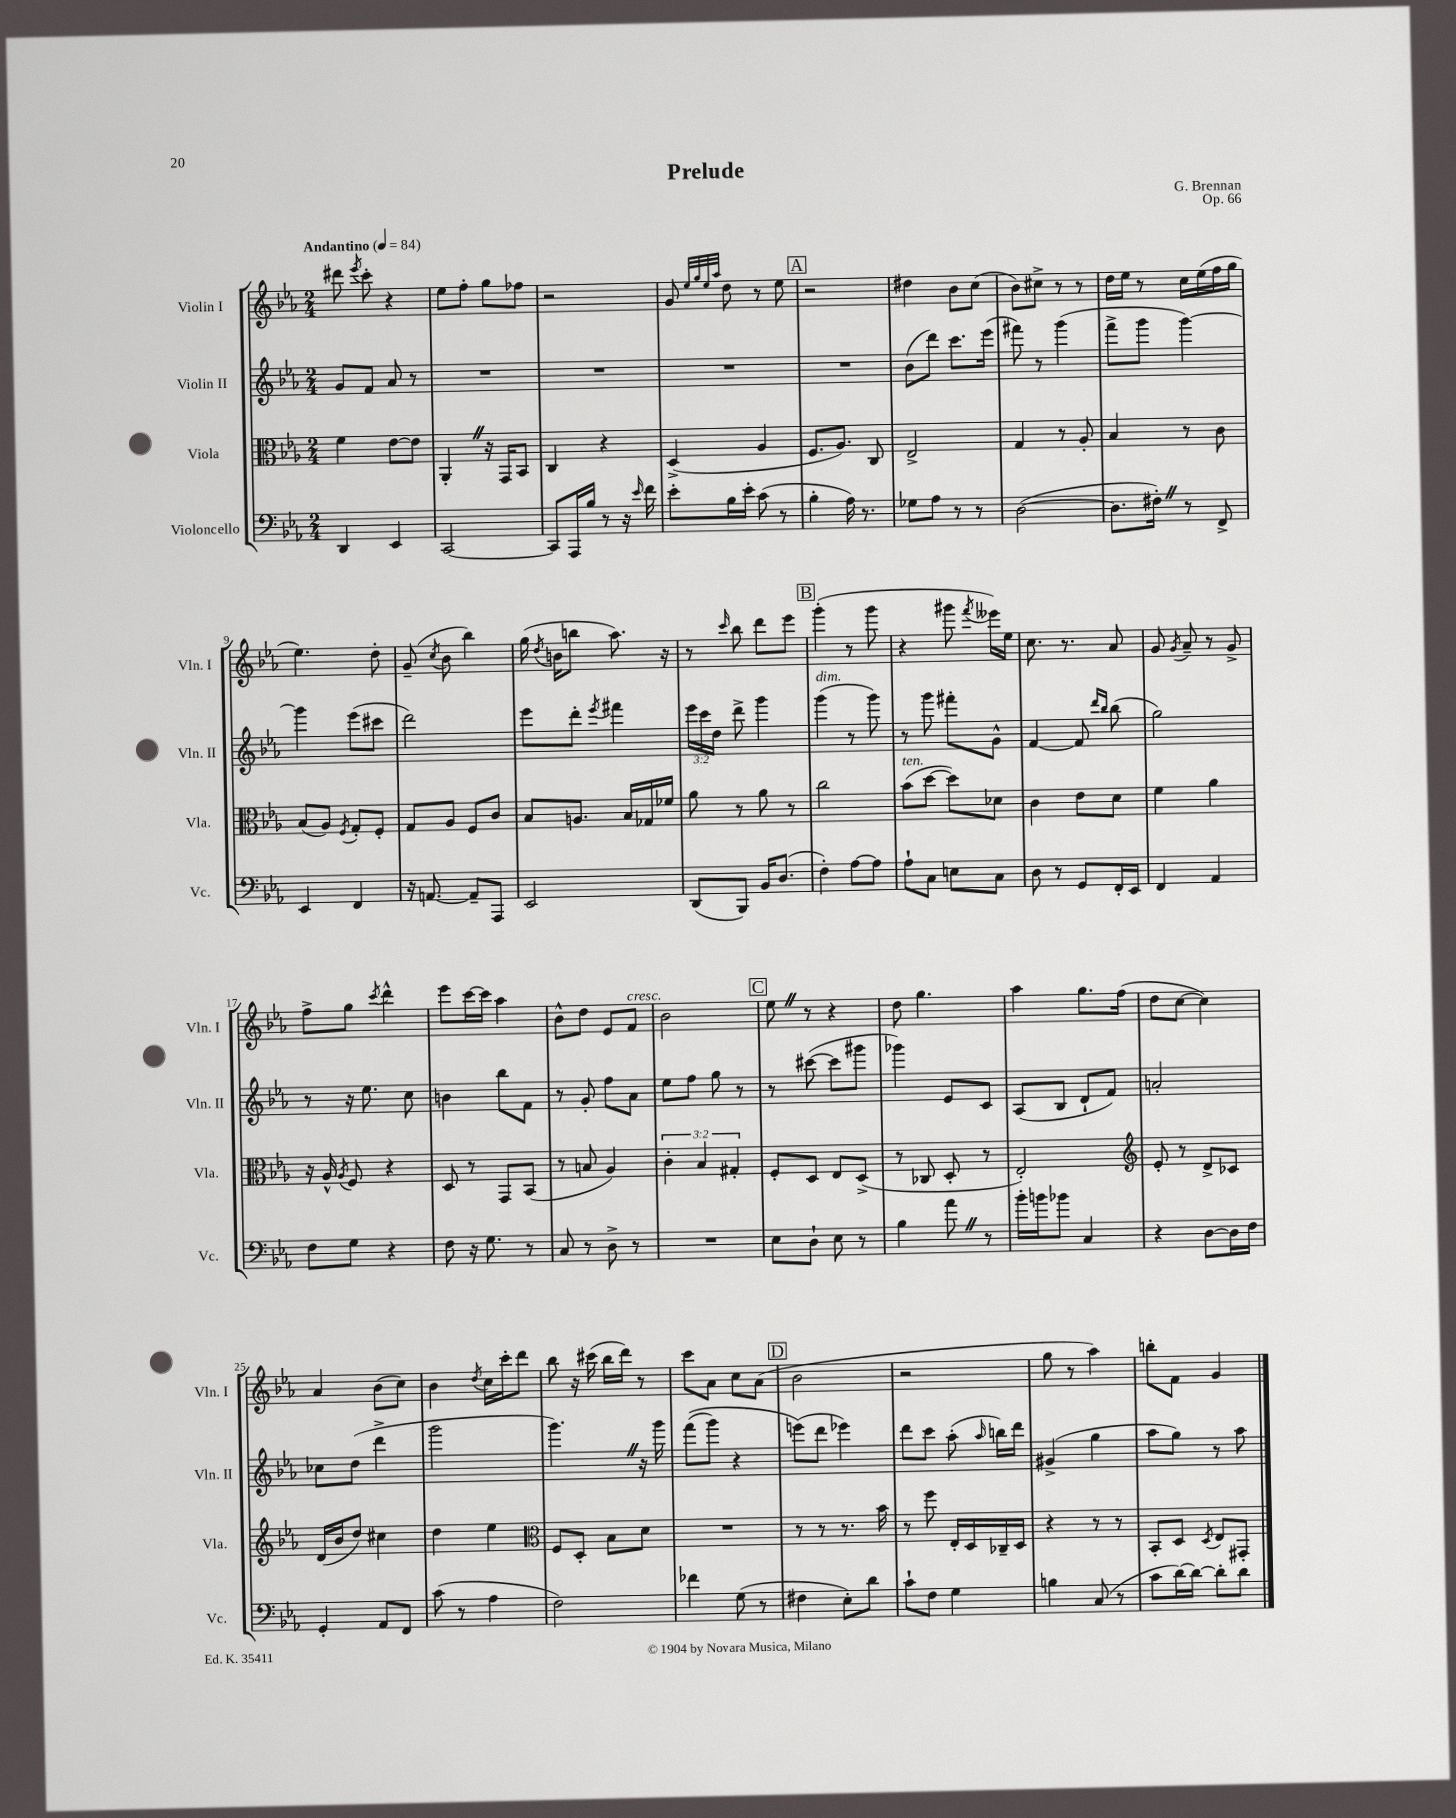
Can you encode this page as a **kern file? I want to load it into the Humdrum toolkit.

**kern	**kern	**kern	**kern
*part4	*part3	*part2	*part1
*staff4	*staff3	*staff2	*staff1
*I"Violoncello	*I"Viola	*I"Violin II	*I"Violin I
*I'Vc.	*I'Vla.	*I'Vln. II	*I'Vln. I
*clefF4	*clefC3	*clefG2	*clefG2
*k[b-e-a-]	*k[b-e-a-]	*k[b-e-a-]	*k[b-e-a-]
*M2/4	*M2/4	*M2/4	*M2/4
*MM84	*MM84	*MM84	*MM84
=1	=1	=1	=1
!	!	!	!LO:TX:a:B:t=Andantino
4DD/	4f\	8g/L	8ddd#X\
.	.	.	8qeee-/
.	.	8f/J	8ccc'\
4EE-/	[8e-\L	8a-/	4r
.	8e-\J]	8r	.
=2	=2	=2	=2
[2CC/	4AA-'Z/	2r	8ee-\L
.	.	.	8ff'\J
.	16r	.	8gg\L
.	16GG/KL	.	.
.	8BB-/J	.	8ff-X\J
=3	=3	=3	=3
8CC/L]	4C/	2r	2r
16AAA-/L	.	.	.
16B-/JJ	.	.	.
8r	4r	.	.
16r	.	.	.
16qqe-/	.	.	.
16f\	.	.	.
=4	=4	=4	=4
8e-'\L	(4D^/	2r	8g/
.	.	.	32qqee-/LLL
.	.	.	32qqgg/
.	.	.	32qqee-/
.	.	.	32qqaa-/JJJ
16B-\L	.	.	8dd\
16e-'\JJ	.	.	.
(8c\	4A-/	.	8r
8r	.	.	8ee-\
!!LO:REH:place=s1:t=A
=5	=5	=5	=5
4B-'\	8.F/L	2r	2r
.	8.A-/J)	.	.
16A-\)	.	.	.
8.r	.	.	.
.	8C/	.	.
=6	=6	=6	=6
8G-X\L	2E-^/	(8b-\L	4dd#X\
8A-\J	.	8ddd\J)	.
8r	.	8.ccc\L	8b-\L
8r	.	.	(8cc\J
.	.	(16eee-\Jk	.
=7	=7	=7	=7
([2D\	4G/	8fff#X\)	8b-\L)
.	.	8r	8cc#X^\J
.	8r	(4ggg\	8r
.	8A-'/	.	8r
=8	=8	=8	=8
8.D\L]	4B-/	8fff^\L	16dd\LL
.	.	.	16ee-\JJ
.	.	8ggg\J	8r
16F#X'Z\Jk)	.	.	.
8r	8r	[4ggg\)	16cc\LL
.	.	.	(16ee-\
8FF^/	8c\	.	16ff\
.	.	.	16gg\JJ
!!LO:LB:g=z
=9	=9	=9	=9
4EE-/	(8B-/L	4ggg\]	4.ee-\)
.	8A-/J)	.	.
.	8qF/	.	.
4FF/	8G'/L	(8eee-\L	.
.	8F'/J	8ccc#X\J	8dd'\
=10	=10	=10	=10
16r	8G/L	2ddd\)	(8g~/
[8.AAn/	.	.	.
.	.	.	8qcc/
.	8A-/J	.	8b-\
8AA~/L]	8F/L	.	4bb-\)
8AAA-/J	8c/J	.	.
=11	=11	=11	=11
2EE-/	8B-/L	8eee-\L	(16gg\
.	.	.	8qdd/
.	.	.	16bn\KL
.	8.An/J	8ddd'\J	8bbn\J
.	.	8qeee-/	.
.	.	4fff#X\	8.aa-\)
.	16B-/LL	.	.
.	16G-X/	.	.
.	16f-X/JJ	.	16r
=12	=12	=12	=12
(8DD/L	8a-\	24eee-\LL	8r
.	.	24ccc\	.
.	.	24dd\JJ	.
.	.	.	16qqccc/
8BBB-/J)	8r	8ddd^\	8bb-\
16BB-/KL	8a-\	4ggg\	8ddd\L
(8.D/J	.	.	.
.	8r	.	8eee-\J
!!LO:REH:place=s1:t=B
=13	=13	=13	=13
!	!	!LO:TX:a:i:t=dim.	!
4F'\)	2cc\	(4ggg\	(4ggg'\
[8A-\L	.	8r	8r
8A-\J]	.	8ggg\)	8ggg\
=14	=14	=14	=14
!	!LO:TX:a:i:t=ten.	!	!
8A-`\L	(8b-\L	8r	4r
8C\J	[8dd\J	8ggg\	.
8En\L	8dd\L])	8fff#X'\L	8ggg#X\
.	.	.	8qfff/
8C\J	8d-X\J	8g^^\J	16eee--X\LL)
.	.	.	16ee-\JJ
=15	=15	=15	=15
8D\	4c\	[4f/	8.cc\
8r	.	.	.
.	.	.	8.r
8GG/L	8e-\L	8f/]	.
.	.	16qqddd/LL	.
.	.	16qqbb-/JJ	.
16FF'/L	8d\J	(8bb-\	8a-/
16EE-/JJ	.	.	.
=16	=16	=16	=16
4FF/	4f\	2gg\)	8g/
.	.	.	8qg/
.	.	.	8a-~/
4AA-/	4a-\	.	8r
.	.	.	8g^/
!!LO:LB:g=z
=17	=17	=17	=17
8F\L	16r	8r	8ff^\L
.	16A-^^/	.	.
.	8qA-/	.	.
8G\J	8F/	16r	8gg\J
.	.	8.ee-\	.
.	.	.	8qccc/
4r	4r	.	4ddd^^\
.	.	8cc\	.
=18	=18	=18	=18
8F\	8D/	4bn\	8eee-\L
16r	8r	.	[16ccc\L
8.G\	.	.	16ccc\JJ]
.	8GG/L	8bb-\L	4aa-\
8r	(8BB-/J	8f\J	.
=19	=19	=19	=19
8C/	8r	8r	8b-^^\L
8r	8Bn/	8g'/	8dd\J
8D^\	4A-/)	8ff\L	8e-/L
!	!	!	!LO:TX:a:i:t=cresc.
8r	.	8a-\J	8f/J
=20	=20	=20	=20
2r	6c'\	8ee-\L	2b-\
.	.	8ff\J	.
.	6B-/	.	.
.	.	8gg\	.
.	6G#X'/	.	.
.	.	8r	.
!!LO:REH:place=s1:t=C
=21	=21	=21	=21
8E-\L	8F'/L	8r	8ee-Z\
8D`\J	8D/J	([8ccc#X\	8r
8E-\	8E-/L	8ccc#\L]	4r
8r	(8D^/J	8ggg#X\J	.
=22	=22	=22	=22
4B-\	8r	4ggg-X\)	8dd\
.	8C-X/	.	4.gg\
8a-Z\	8D'/	8e-/L	.
8r	8r	8c/J	.
=23	=23	=23	=23
16b-'\LL	2E-'/)	(8A-/L	4aa-\
16bn\J	.	.	.
8b-X\J	.	8B-/J	.
4C/	.	8d`/L	8.gg\L
.	.	8f/J)	.
.	.	.	(16ff\Jk
=24	=24	=24	=24
*	*clefG2	*	*
4r	8e-'/	2an'/	8dd\L
.	8r	.	[8cc\J
[8D\L	8d^/L	.	4cc\])
16D\L]	8c-X/J	.	.
16F\JJ	.	.	.
!!LO:LB:g=z
=25	=25	=25	=25
4GG'/	(16d/LL	8cc-X\L	4a-/
.	16b-/J	.	.
.	8dd/J)	(8dd\J	.
8AA-/L	4cc#X\	4ddd^\	(8b-\L
8FF/J	.	.	8cc\J)
=26	=26	=26	=26
(8c\	4dd\	2ggg\	4b-\
8r	.	.	.
.	.	.	8qdd/
4A-\	4ee-\	.	16cc\LL
.	.	.	16ccc'\J
.	.	.	8ddd\J
=27	=27	=27	=27
*	*clefC3	*	*
2F\)	8F/L	4.gggZ\)	8bb-\
.	8D'/J	.	16r
.	.	.	(16ccc#X\
.	8B-\L	.	16bb-\LL
.	.	.	16ddd\JJ)
.	8d\J	16r	8r
.	.	16ggg\	.
=28	=28	=28	=28
4f-X\	2r	((8fff\L	8ccc\L
.	.	8ggg\J)	8a-\J
(8G\	.	4r	8cc\L
8r	.	.	(8a-\J
!!LO:REH:place=s1:t=D
=29	=29	=29	=29
4F#X\	8r	(8eeen\L)	2b-\
.	8r	8ddd\J	.
8E-'\L)	8.r	4eee-X\)	.
8d\J	.	.	.
.	16b-\	.	.
=30	=30	=30	=30
8c`\L	8r	8ddd\L	2r
8F\J	8ff\	8ccc\J	.
4G\	16E-'/LL	(8aa-'\	.
.	16D/	.	.
.	.	16qqaa-/	.
.	16C-X~/	16bbn\LL)	.
.	16D/JJ	16ddd\JJ	.
=31	=31	=31	=31
4Bn\	4r	(4g#X^/	8gg\
.	.	.	8r
(8C/	8r	4gg\	4aa-\)
8r	8r	.	.
=32	=32	=32	=32
8c\L	8BB-'/L	8aa-\L	8bbn'\L
[16d\L)	8D/J	8gg\J)	8f\J
16d\JJ_	.	.	.
.	8qD/	.	.
8d'\L]	8E-/L	8r	4g/
8d\J	8GG#X'/J	8aa-\	.
==	==	==	==
*-	*-	*-	*-
